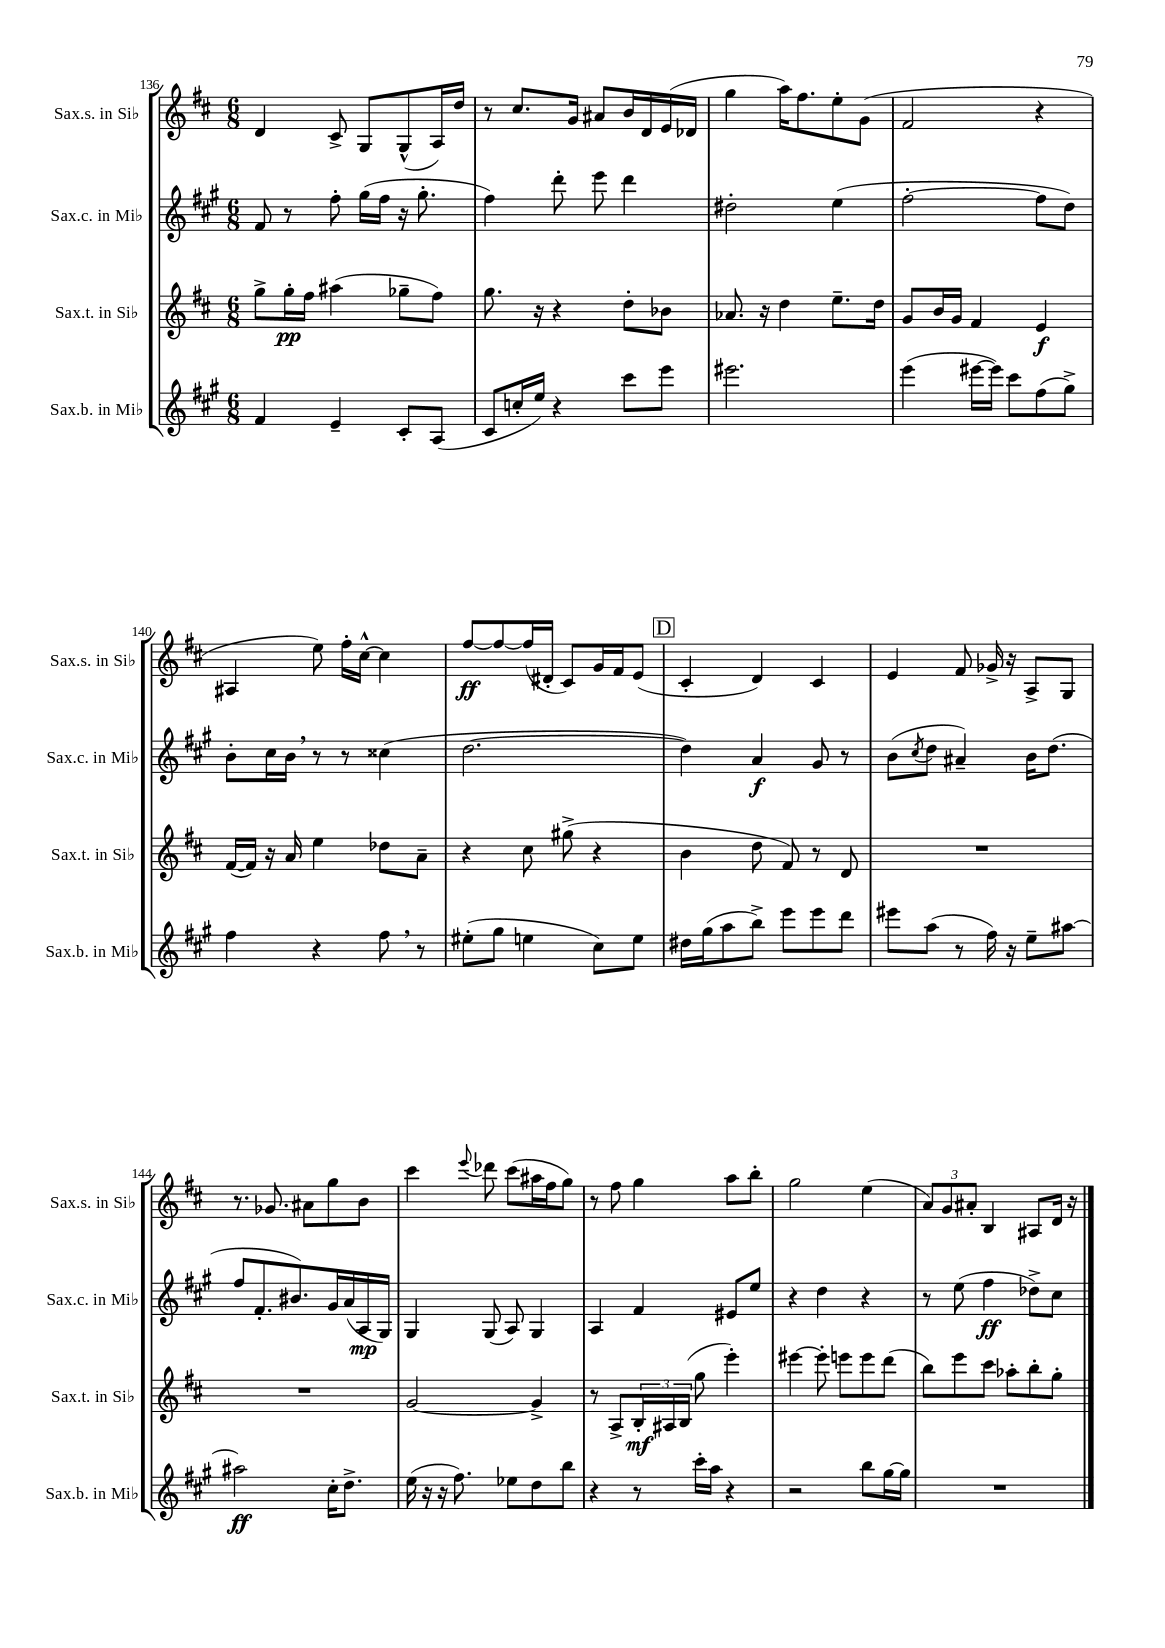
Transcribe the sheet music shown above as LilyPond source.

<<
\new StaffGroup <<
\new Staff = "s0" \with { instrumentName = "Sax.s. in Sib" shortInstrumentName = "Sax.s. in Sib" } {
    \clef treble \key d \major \numericTimeSignature \time 6/8
    d'4 cis'8-> g8 g8-^( a16) d''16 |
    r8 cis''8. g'16 ais'8 b'16 d'16 e'16( des'16 |
    g''4 a''16) fis''8. e''8-. g'8( |
    fis'2 r4 |
    ais4 e''8) fis''16-. cis''16~-^ cis''4 |
    fis''8~\ff fis''8~ fis''16( dis'16-. cis'8) g'16 fis'16 e'8( |
    \mark \markup { \box "D" } cis'4-. d'4) cis'4 |
    e'4 fis'8 ges'16-> r16 a8-> g8 |
    r8. ges'8. ais'8 g''8 b'8 |
    cis'''4 \appoggiatura { e'''8 } des'''8 cis'''8( ais''16 fis''16 g''8) |
    r8 fis''8 g''4 a''8 b''8-. |
    g''2 e''4( |
    \tuplet 3/2 { a'8) g'8 ais'8-. } b4 ais8 d'16 r16 \bar "|." |
}
\new Staff = "s1" \with { instrumentName = "Sax.c. in Mib" shortInstrumentName = "Sax.c. in Mib" } {
    \clef treble \key a \major \numericTimeSignature \time 6/8
    fis'8 r8 fis''8-. gis''16( fis''16 r16 gis''8.-. |
    fis''4) d'''8-. e'''8 d'''4 |
    dis''2-. e''4( |
    fis''2~-. fis''8 d''8) |
    b'8-. cis''16 b'16 \breathe r8 r8 cisis''4( |
    d''2.~ |
    \mark \markup { \box "D" } d''4) a'4\f gis'8 r8 |
    b'8( \acciaccatura { cis''8 } d''8 ais'4--) b'16 d''8.( |
    fis''8 fis'8.-. bis'8.) gis'16 a'16( a16\mp gis16) |
    gis4 gis8( a8) gis4 |
    a4 fis'4 eis'8 e''8 |
    r4 d''4 r4 |
    r8 e''8( fis''4\ff des''8->) cis''8 \bar "|." |
}
\new Staff = "s2" \with { instrumentName = "Sax.t. in Sib" shortInstrumentName = "Sax.t. in Sib" } {
    \clef treble \key d \major \numericTimeSignature \time 6/8
    g''8-> g''16-.\pp fis''16 ais''4( ges''8-- fis''8) |
    g''8. r16 r4 d''8-. bes'8 |
    aes'8. r16 d''4 e''8.-- d''16 |
    g'8 b'16 g'16 fis'4 e'4\f |
    fis'16~( fis'16) r16 a'16 e''4 des''8 a'8-- |
    r4 cis''8 gis''8->( r4 |
    \mark \markup { \box "D" } b'4 d''8 fis'8) r8 d'8 |
    R2. |
    R2. |
    g'2~ g'4-> |
    r8 a8-> \tuplet 3/2 { b16-.\mf ais16 b16( } g''8 e'''4-.) |
    eis'''4~ eis'''8-. e'''8 e'''8 d'''8( |
    b''8) e'''8 cis'''8 aes''8-. b''8-. g''8-. \bar "|." |
}
\new Staff = "s3" \with { instrumentName = "Sax.b. in Mib" shortInstrumentName = "Sax.b. in Mib" } {
    \clef treble \key a \major \numericTimeSignature \time 6/8
    fis'4 e'4-- cis'8-. a8( |
    cis'8 c''16-. e''16) r4 cis'''8 e'''8 |
    eis'''2. |
    e'''4( eis'''16~ eis'''16) cis'''8 fis''8( gis''8->) |
    fis''4 r4 fis''8 \breathe r8 |
    eis''8-.( gis''8 e''4 cis''8) e''8 |
    \mark \markup { \box "D" } dis''16 gis''16( a''8 b''8->) e'''8 e'''8 d'''8 |
    eis'''8 a''8( r8 fis''16) r16 e''8-- ais''8~ |
    ais''2\ff cis''16-. d''8.-> |
    e''16( r16 r16 fis''8.) ees''8 d''8 b''8 |
    r4 r8 cis'''16-. a''16 r4 |
    r2 b''8 gis''16~ gis''16 |
    R2. \bar "|." |
}
>>
>>
\layout { \context { \Score currentBarNumber = #136 } }
